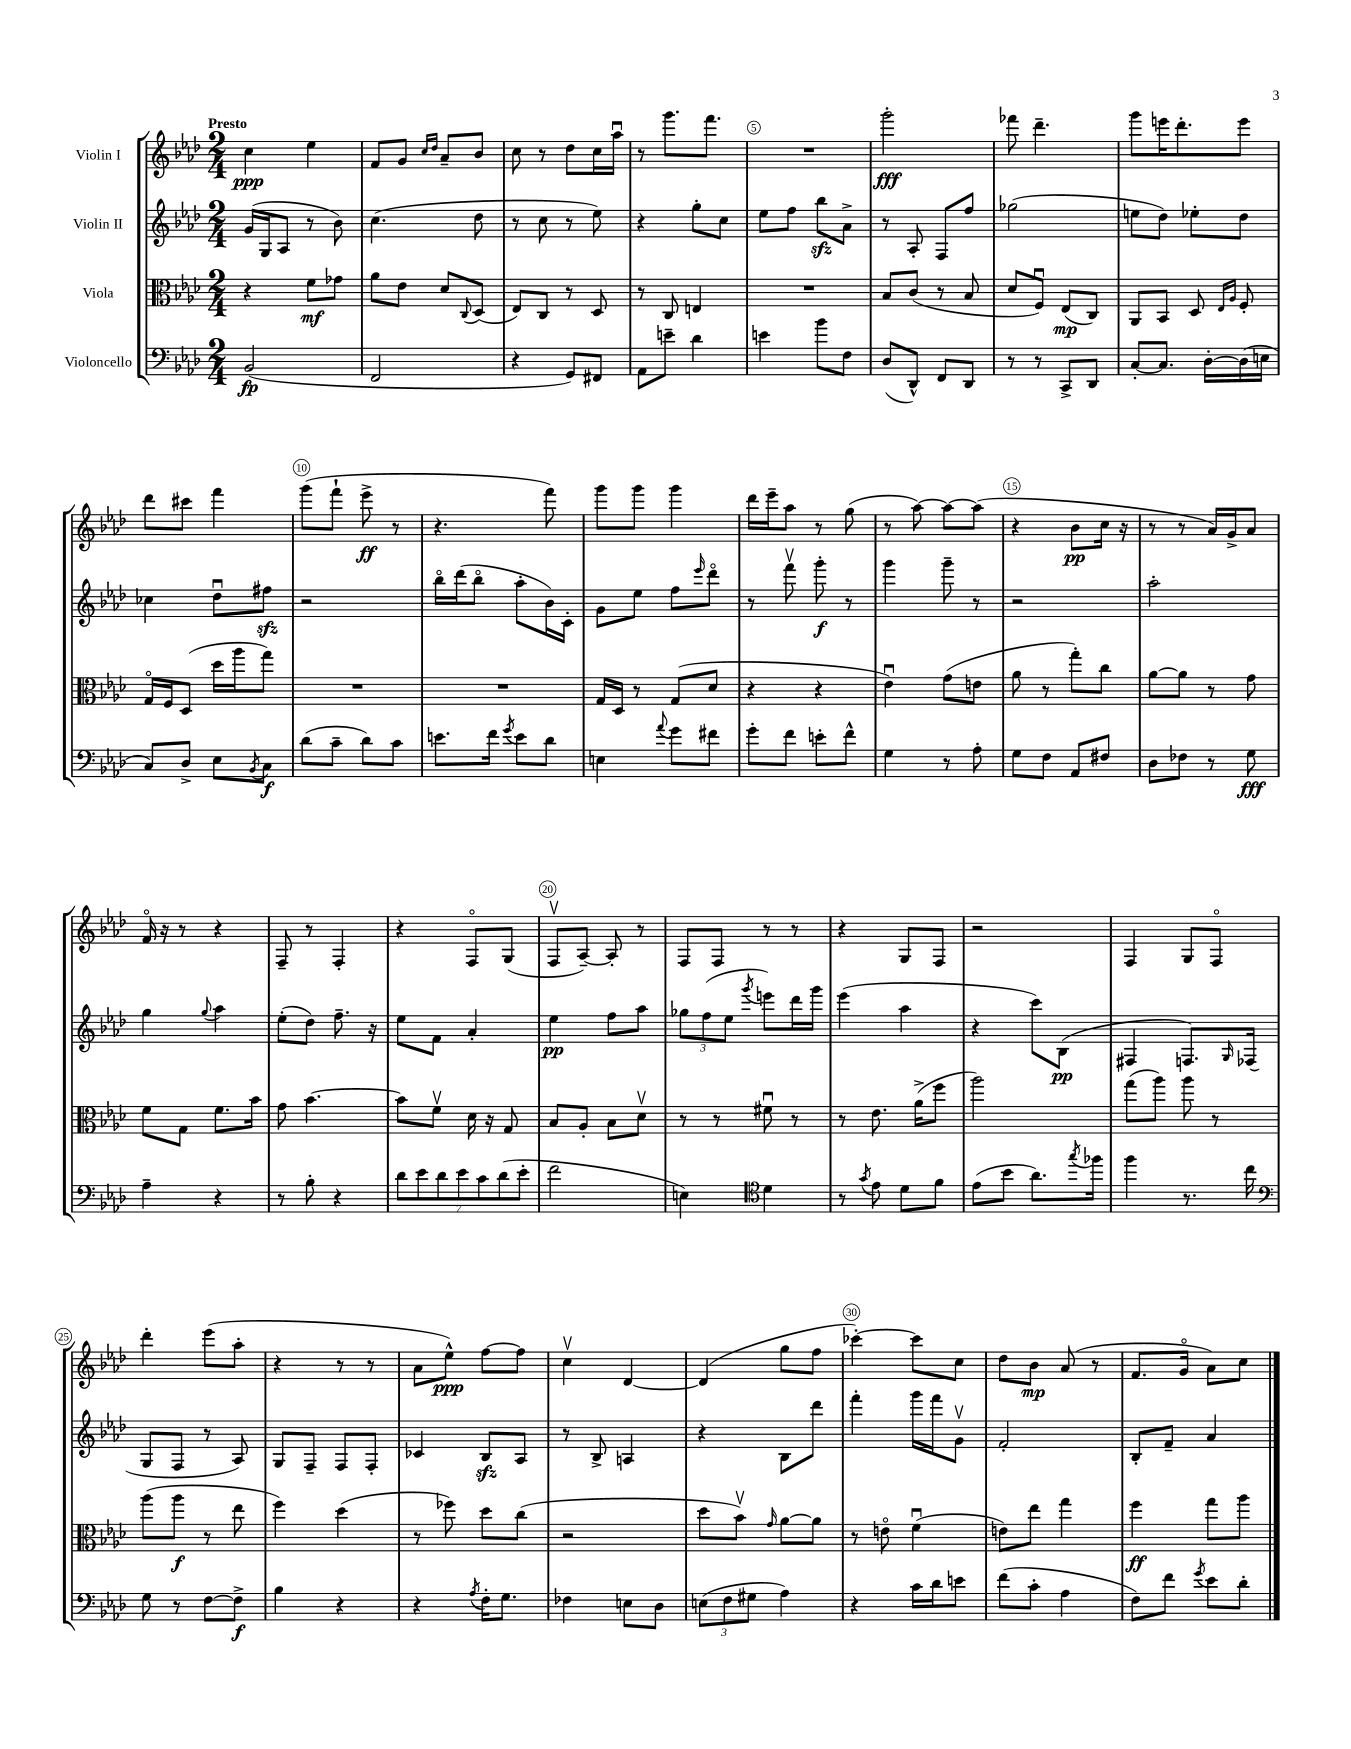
<<
\new StaffGroup <<
\new Staff = "s0" \with { instrumentName = "Violin I" } {
    \clef treble \key aes \major \numericTimeSignature \time 2/4 \tempo "Presto"
    c''4\ppp ees''4 |
    f'8 g'8 \grace { c''16 des''16 } aes'8-- bes'8 |
    c''8 r8 des''8 c''16 aes''16\downbow |
    r8 g'''8. f'''8. |
    R2 |
    g'''2-.\fff |
    fes'''8 des'''4.-- |
    g'''8 e'''16 des'''8.-. e'''8 |
    des'''8 cis'''8 f'''4 |
    g'''8( f'''8-! ees'''8->\ff r8 |
    r4. f'''8) |
    g'''8 g'''8 g'''4 |
    des'''16 ees'''16-- aes''8 r8 g''8( |
    r8 aes''8~) aes''8~ aes''8( |
    r4 bes'8\pp c''16 r16 |
    r8 r8 aes'16) g'16-> aes'8 |
    f'16\flageolet r16 r8 r4 |
    f8-- r8 f4-. |
    r4 f8\flageolet g8( |
    f8\upbow aes8~--) aes8-. r8 |
    f8 f8 r8 r8 |
    r4 g8 f8 |
    r2 |
    f4 g8 f8\flageolet |
    des'''4-. ees'''8( aes''8-. |
    r4 r8 r8 |
    aes'8 ees''8-^\ppp) f''8~ f''8 |
    c''4\upbow des'4~ |
    des'4( g''8 f''8 |
    ces'''4~-.) ces'''8 c''8 |
    des''8 bes'8\mp aes'8( r8 |
    f'8. g'16\flageolet aes'8) c''8 \bar "|." |
}
\new Staff = "s1" \with { instrumentName = "Violin II" } {
    \clef treble \key aes \major \numericTimeSignature \time 2/4
    g'16( g16 aes8 r8 bes'8) |
    c''4.( des''8 |
    r8 c''8 r8 ees''8) |
    r4 g''8-. c''8 |
    ees''8 f''8 bes''8\sfz aes'8-> |
    r8 aes8-. f8 f''8 |
    ges''2( |
    e''8 des''8) ees''8-. des''8 |
    ces''4 des''8\downbow fis''8\sfz |
    r2 |
    bes''16\flageolet des'''16( bes''8\flageolet aes''8-. bes'16) c'16-. |
    g'8 ees''8 f''8 \grace { ees'''16 } des'''8\flageolet |
    r8 f'''8\upbow g'''8-.\f r8 |
    g'''4 g'''8-- r8 |
    r2 |
    aes''2-. |
    g''4 \appoggiatura { g''8 } aes''4 |
    ees''8-.( des''8) f''8.-- r16 |
    ees''8 f'8 aes'4-. |
    ees''4\pp f''8 aes''8 |
    \tuplet 3/2 { ges''8 f''8( ees''8 } \acciaccatura { g'''8 } e'''8) des'''16 g'''16 |
    ees'''4( aes''4 |
    r4 c'''8) bes8\pp( |
    fis4 f8.) \grace { g16 } fes16( |
    g8 f8 r8 aes8) |
    g8 f8-- f8 f8-. |
    ces'4 bes8\sfz aes8 |
    r8 bes8-> a4 |
    r4 bes8 des'''8 |
    f'''4-. g'''16 f'''16 g'8\upbow |
    f'2-. |
    bes8-. f'8-- aes'4 \bar "|." |
}
\new Staff = "s2" \with { instrumentName = "Viola" } {
    \clef alto \key aes \major \numericTimeSignature \time 2/4
    r4 f'8\mf ges'8 |
    aes'8 ees'8 des'8 \appoggiatura { c8 } des8( |
    ees8) c8 r8 des8 |
    r8 c8 e4 |
    R2 |
    bes8 c'8( r8 bes8 |
    des'8 f8\downbow) ees8\mp( c8) |
    aes,8 bes,8 des8 \grace { ees16 aes16 } f8-. |
    g16\flageolet f16 des8( des''16 aes''16 g''8) |
    R2 |
    R2 |
    g16 des16 r8 g8( des'8 |
    r4 r4 |
    ees'4\downbow) g'8( e'8 |
    aes'8 r8 g''8-.) c''8 |
    aes'8~ aes'8 r8 g'8 |
    f'8 g8 f'8. bes'16 |
    g'8 bes'4.~ |
    bes'8 f'8\upbow des'16 r16 g8 |
    bes8 aes8-. bes8 des'8\upbow |
    r8 r8 fis'8\downbow r8 |
    r8 ees'8. aes'16->( f''8 |
    aes''2) |
    g''8( aes''8) aes''8 r8 |
    aes''8( aes''8\f r8 ees''8 |
    f''4) des''4( |
    r8 fes''8) des''8 c''8( |
    r2 |
    des''8 bes'8\upbow) \grace { g'16 } aes'8~ aes'8 |
    r8 e'8\flageolet f'4\downbow( |
    e'8) ees''8 g''4 |
    f''4\ff g''8 aes''8 \bar "|." |
}
\new Staff = "s3" \with { instrumentName = "Violoncello" } {
    \clef bass \key aes \major \numericTimeSignature \time 2/4
    bes,2\fp( |
    f,2 |
    r4 g,8) fis,8 |
    aes,8 e'8-- des'4 |
    e'4 bes'8 f8 |
    des8( des,8-^) f,8 des,8 |
    r8 r8 c,8-> des,8 |
    c8~-. c8. des16~-. des16( e16 |
    c8) des8-> ees8 \acciaccatura { bes,8 } c8\f |
    des'8( c'8-- des'8) c'8 |
    e'8. f'16 \acciaccatura { g'8 } e'8 des'8 |
    e4 \appoggiatura { aes'8 } g'8 fis'8 |
    g'8-. f'8 e'8-. f'8-^ |
    g4 r8 aes8-. |
    g8 f8 aes,8 fis8 |
    des8 fes8 r8 g8\fff |
    aes4-- r4 |
    r8 bes8-. r4 |
    \tuplet 7/4 { des'8 ees'8 des'8 ees'8 c'8 des'8( ees'8-. } |
    f'2 |
    e4) \clef tenor des'4 |
    r8 \acciaccatura { g'8 } ees'8 des'8 f'8 |
    ees'8( bes'8 aes'8.) \acciaccatura { g''8 } fes''16 |
    f''4 r8. c''16 |
    \clef bass g8 r8 f8~ f8->\f |
    bes4 r4 |
    r4 \acciaccatura { aes8 } f16-. g8. |
    fes4 e8 des8 |
    \tuplet 3/2 { e8( f8 gis8 } aes4) |
    r4 c'16 des'16 e'8 |
    f'8( c'8-. aes4 |
    f8) f'8 \acciaccatura { g'8 } ees'8 des'8-. \bar "|." |
}
>>
>>
\layout { \context { \Score \override BarNumber.break-visibility = ##(#f #t #t) barNumberVisibility = #(every-nth-bar-number-visible 5) \override BarNumber.stencil = #(make-stencil-circler 0.1 0.3 ly:text-interface::print) } }
